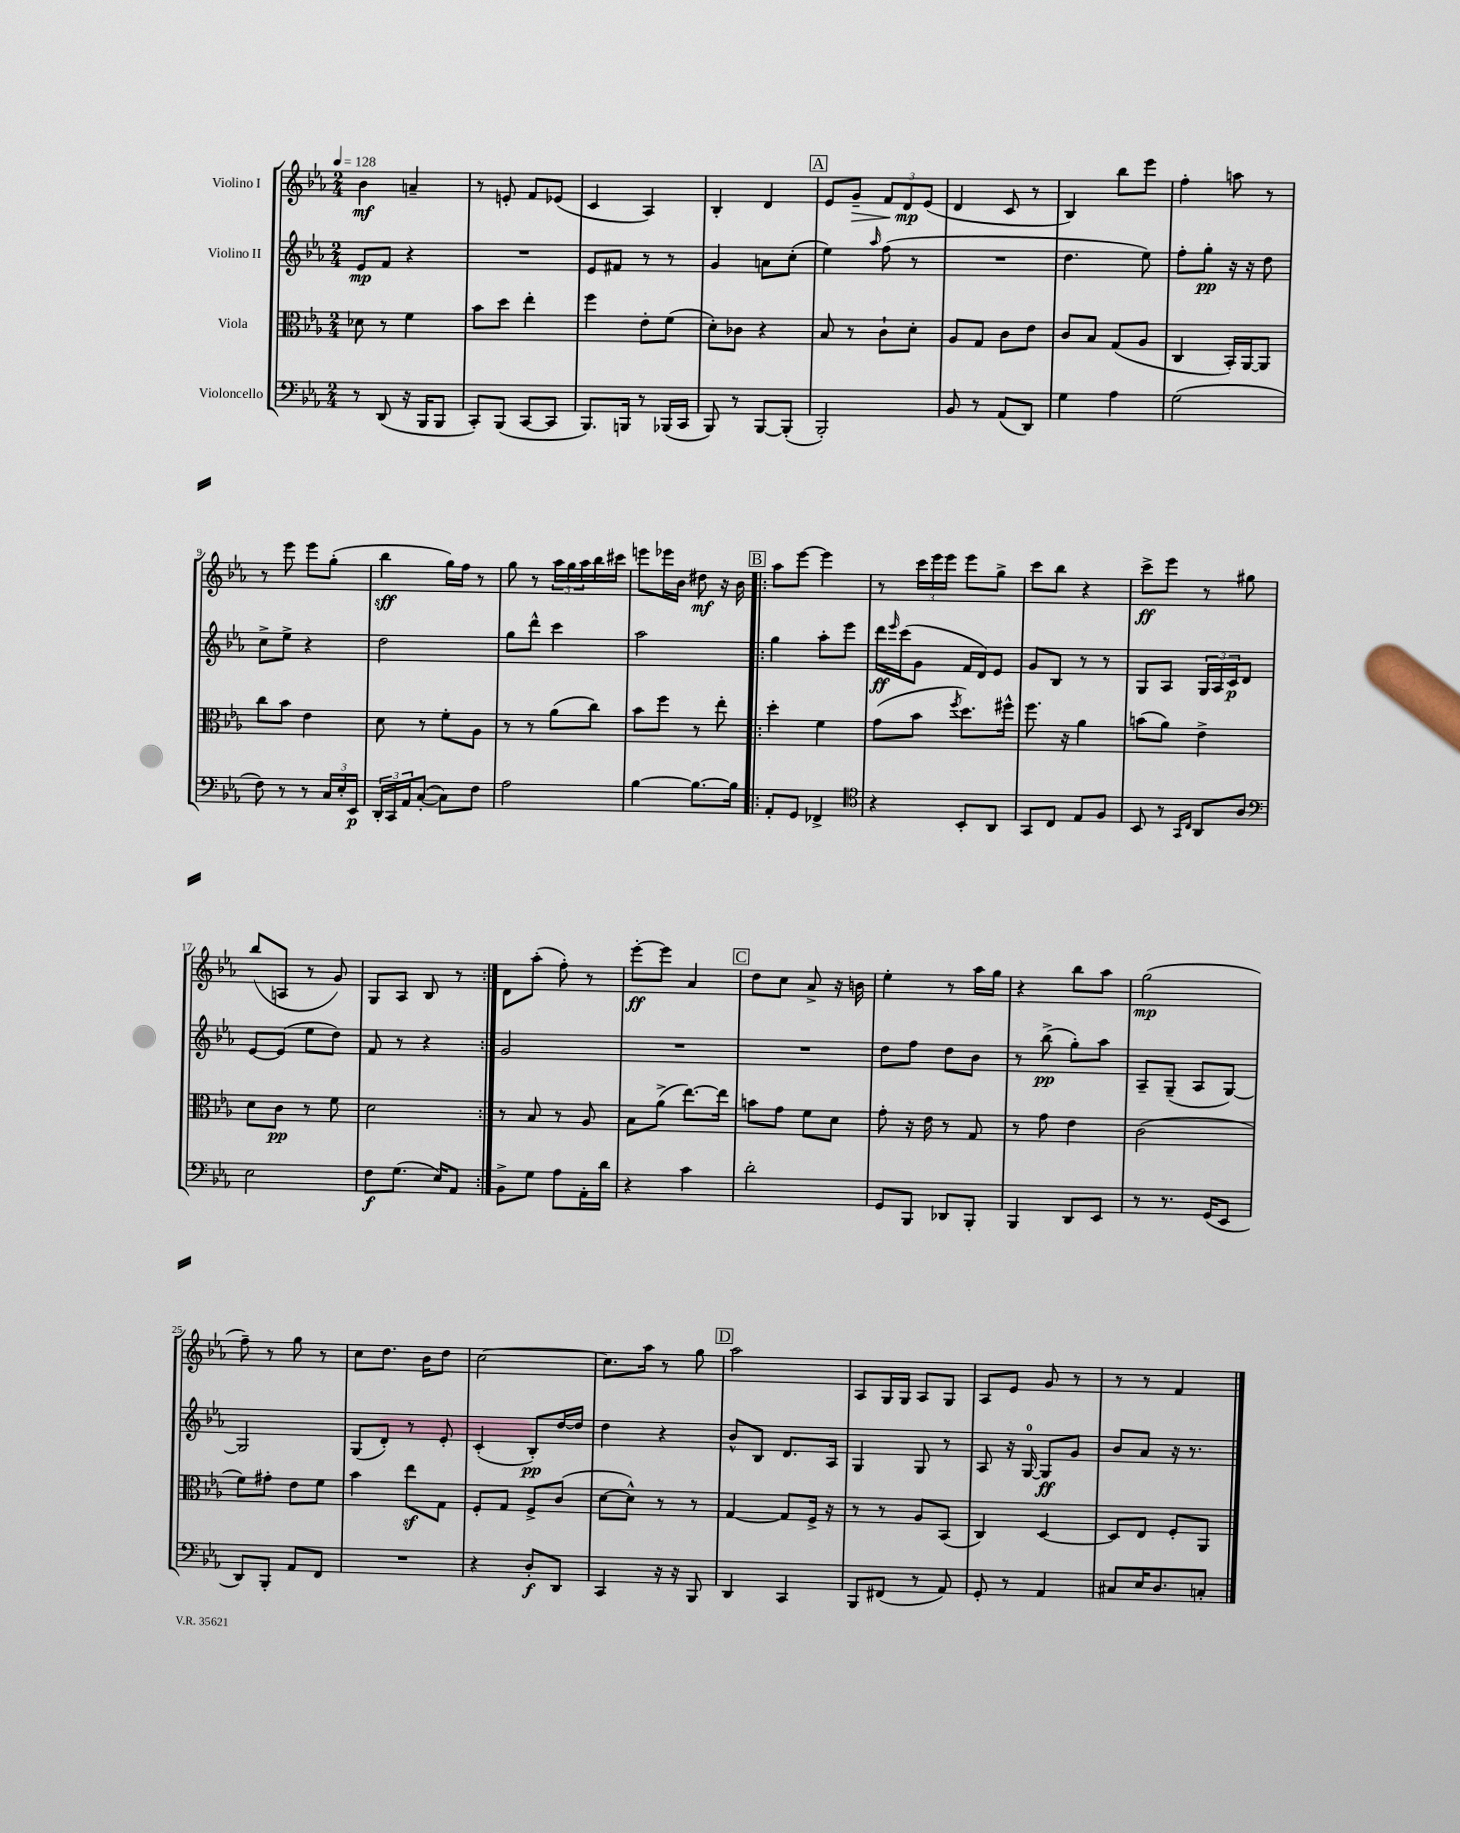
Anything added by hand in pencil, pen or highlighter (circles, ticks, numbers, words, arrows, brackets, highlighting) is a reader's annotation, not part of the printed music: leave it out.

**kern	**dynam	**kern	**dynam	**kern	**dynam	**kern	**dynam
*part4	*part4	*part3	*part3	*part2	*part2	*part1	*part1
*staff4	*staff4	*staff3	*staff3	*staff2	*staff2	*staff1	*staff1
*I"Violoncello	*	*I"Viola	*	*I"Violino II	*	*I"Violino I	*
*clefF4	*	*clefC3	*	*clefG2	*	*clefG2	*
*k[b-e-a-]	*	*k[b-e-a-]	*	*k[b-e-a-]	*	*k[b-e-a-]	*
*M2/4	*	*M2/4	*	*M2/4	*	*M2/4	*
*MM128	*	*MM128	*	*MM128	*	*MM128	*
=1	=1	=1	=1	=1	=1	=1	=1
8r	.	8d-X\	.	8e-/L	mp	4b-\	mf
(8DD/	.	8r	.	8f/J	.	.	.
16r	.	4f\	.	4r	.	4an~/	.
16BBB-/KL	.	.	.	.	.	.	.
8BBB-/J	.	.	.	.	.	.	.
=2	=2	=2	=2	=2	=2	=2	=2
8CC'/L)	.	8b-\L	.	2r	.	8r	.
(8BBB-/J	.	8dd\J	.	.	.	8en'/	.
[8CC/L	.	4ee-'\	.	.	.	8f/L	.
8CC/J]	.	.	.	.	.	(8e-X/J	.
=3	=3	=3	=3	=3	=3	=3	=3
8.BBB-/L)	.	4ff\	.	8e-/L	.	4c/	.
.	.	.	.	8f#X/J	.	.	.
16BBBn/Jk	.	.	.	.	.	.	.
8r	.	8e-'\L	.	8r	.	4A-/)	.
(16BBB-X/LL	.	(8f\J	.	8r	.	.	.
16CC/JJ	.	.	.	.	.	.	.
=4	=4	=4	=4	=4	=4	=4	=4
8BBB-/)	.	8d'\L)	.	4g/	.	4B-'/	.
8r	.	8c-X\J	.	.	.	.	.
[8BBB-/L	.	4r	.	8an\L	.	4d/	.
(8BBB-'/J]	.	.	.	(8cc'\J	.	.	.
!!LO:REH:place=s1:t=A
=5	=5	=5	=5	=5	=5	=5	=5
2BBB-'/)	.	8B-/	.	4ee-\)	.	8e-/L	.
!	!	!	!	!	!	!	!LO:HP:b
.	.	8r	.	.	.	8g~/J	>
.	.	.	.	16qqaa-/	.	.	.
.	.	8c`\L	.	(8ff\	.	12f/L	.
.	.	.	.	.	.	12d/	mp
.	.	8d'\J	.	8r	.	.	.
.	.	.	.	.	.	(12e-/J	]
=6	=6	=6	=6	=6	=6	=6	=6
8BB-/	.	8A-/L	.	2r	.	4d/	.
8r	.	8G/J	.	.	.	.	.
(8AA-/L	.	8c\L	.	.	.	8c/	.
8DD/J)	.	8e-\J	.	.	.	8r	.
=7	=7	=7	=7	=7	=7	=7	=7
4G\	.	8c/L	.	4.dd\	.	4B-/)	.
.	.	8B-/J	.	.	.	.	.
4A-\	.	(8G/L	.	.	.	8bb-\L	.
.	.	8A-/J	.	8ee-\)	.	8eee-\J	.
=8	=8	=8	=8	=8	=8	=8	=8
(2G\	.	4C/	.	8ff'\L	.	4ff'\	.
.	.	.	.	8gg'\J	pp	.	.
.	.	16BB-'/LL)	.	16r	.	8aan\	.
.	.	[16AA-/J	.	16r	.	.	.
.	.	8AA-/J]	.	8dd\	.	8r	.
!!LO:LB:g=z
=9	=9	=9	=9	=9	=9	=9	=9
8F\)	.	8cc\L	.	8cc^\L	.	8r	.
8r	.	8b-\J	.	8ee-^\J	.	8eee-\	.
8r	.	4e-\	.	4r	.	8eee-\L	.
24C/LL	.	.	.	.	.	(8gg'\J	.
24E-'/	.	.	.	.	.	.	.
24EE-/JJ	p	.	.	.	.	.	.
=10	=10	=10	=10	=10	=10	=10	=10
24DD'/LL	.	8d\	.	2dd\	.	4bb-\	sff
24CC/	.	.	.	.	.	.	.
24AA-/J	.	.	.	.	.	.	.
([8C'/J	.	8r	.	.	.	.	.
8C\L])	.	8f'\L	.	.	.	16gg\LL)	.
.	.	.	.	.	.	16ff\JJ	.
8F\J	.	8A-\J	.	.	.	8r	.
=11	=11	=11	=11	=11	=11	=11	=11
2A-\	.	8r	.	8gg\L	.	8gg\	.
.	.	8r	.	8ddd^^\J	.	8r	.
.	.	(8a-\L	.	4ccc\	.	24aa-\LL	.
.	.	.	.	.	.	24gg\	.
.	.	.	.	.	.	24aa-\	.
.	.	8cc\J)	.	.	.	16bb-\	.
.	.	.	.	.	.	16ccc#X\JJ	.
=12	=12	=12	=12	=12	=12	=12	=12
[4B-\	.	8b-\L	.	2aa-\	.	8eeen\L	.
.	.	8ff\J	.	.	.	16eee-X\L	.
.	.	.	.	.	.	16b-\JJ	.
8.B-\L_	.	8r	.	.	.	8dd#X\	mf
.	.	8ee-'\	.	.	.	16r	.
16B-\Jk]	.	.	.	.	.	16b-\	.
!!LO:REH:place=s1:t=B
=13!|:	=13!|:	=13!|:	=13!|:	=13!|:	=13!|:	=13!|:	=13!|:
8AA-'/L	.	4dd'\	.	4gg\	.	8aa-\L	.
8GG/J	.	.	.	.	.	[8eee-\J	.
4FF-X^/	.	4f\	.	8aa-'\L	.	4eee-\]	.
.	.	.	.	8eee-\J	.	.	.
=14	=14	=14	=14	=14	=14	=14	=14
*clefC4	*	*	*	*	*	*	*
4r	.	(8g\L	.	16ddd\LL	ff	8r	.
.	.	.	.	16qqeee-/	.	.	.
.	.	.	.	(16ccc\J	.	.	.
.	.	8b-\J	.	8g\J	.	24ccc\LL	.
.	.	.	.	.	.	24eee-\	.
.	.	.	.	.	.	24eee-\JJ	.
.	.	8qff/	.	.	.	.	.
8BB-'/L	.	8.dd\L)	.	16f/LL	.	8eee-\L	.
.	.	.	.	16d/J)	.	.	.
8AA-/J	.	.	.	8e-/J	.	8gg^\J	.
.	.	16ff#X^^\Jk	.	.	.	.	.
=15	=15	=15	=15	=15	=15	=15	=15
8GG/L	.	8.ff\	.	8g/L	.	8ccc\L	.
8C/J	.	.	.	8B-/J	.	8bb-\J	.
.	.	16r	.	.	.	.	.
8E-/L	.	4a-\	.	8r	.	4r	.
8F/J	.	.	.	8r	.	.	.
=16	=16	=16	=16	=16	=16	=16	=16
8BB-/	.	(8bn\L	.	8G/L	.	8ccc^\L	ff
8r	.	8a-\J)	.	8A-/J	.	8eee-\J	.
16qqGG/LL	.	.	.	.	.	.	.
16qqC/JJ	.	.	.	.	.	.	.
8AA-/L	.	4e-^\	.	24G/LL	.	8r	.
.	.	.	.	24A-/	.	.	.
.	.	.	.	24c/J	p	.	.
8A-/J	.	.	.	8d/J	.	8gg#X\	.
!!LO:LB:g=z
=17	=17	=17	=17	=17	=17	=17	=17
*clefF4	*	*	*	*	*	*	*
2E-\	.	8d\L	.	[8e-/L	.	(8bb-/L	.
.	.	8c\J	pp	(8e-/J]	.	8An/J	.
.	.	8r	.	8ee-\L	.	8r	.
.	.	8f\	.	8dd\J)	.	8g/)	.
=18	=18	=18	=18	=18	=18	=18	=18
8F\L	f	2d\	.	8f/	.	8G/L	.
(8.G\J	.	.	.	8r	.	8A-/J	.
.	.	.	.	4r	.	8B-/	.
16E-/KL)	.	.	.	.	.	.	.
8AA-/J	.	.	.	.	.	8r	.
=19:|!	=19:|!	=19:|!	=19:|!	=19:|!	=19:|!	=19:|!	=19:|!
8BB-^\L	.	8r	.	2g/	.	8d\L	.
8G\J	.	8B-/	.	.	.	(8aa-'\J	.
8A-\L	.	8r	.	.	.	8ff'\)	.
16AA-'\L	.	8A-/	.	.	.	8r	.
16d\JJ	.	.	.	.	.	.	.
=20	=20	=20	=20	=20	=20	=20	=20
4r	.	8B-\L	.	2r	.	[8eee-'\L	ff
.	.	(8a-^\J	.	.	.	8eee-\J]	.
4c\	.	[8.ee-\L)	.	.	.	4a-/	.
.	.	16ee-\Jk]	.	.	.	.	.
!!LO:REH:place=s1:t=C
=21	=21	=21	=21	=21	=21	=21	=21
2d'\	.	8bn\L	.	2r	.	8dd\L	.
.	.	8g\J	.	.	.	8cc\J	.
.	.	8f\L	.	.	.	8a-^/	.
.	.	8d\J	.	.	.	16r	.
.	.	.	.	.	.	16bn\	.
=22	=22	=22	=22	=22	=22	=22	=22
8GG/L	.	8g'\	.	8dd\L	.	4ee-'\	.
8BBB-/J	.	16r	.	8ff\J	.	.	.
.	.	16e-\	.	.	.	.	.
8DD-X/L	.	8r	.	8dd\L	.	8r	.
8BBB-'/J	.	8G/	.	8b-\J	.	16aa-\LL	.
.	.	.	.	.	.	16gg\JJ	.
=23	=23	=23	=23	=23	=23	=23	=23
4BBB-/	.	8r	.	8r	.	4r	.
.	.	8g\	.	(8bb-^\	pp	.	.
8DD/L	.	4e-\	.	8gg'\L)	.	8bb-\L	.
8EE-/J	.	.	.	8aa-\J	.	8aa-\J	.
=24	=24	=24	=24	=24	=24	=24	=24
8r	.	(2c\	.	8A-~/L	.	(2gg\	mp
8.r	.	.	.	(8G~/J	.	.	.
.	.	.	.	8A-/L	.	.	.
(16GG/KL	.	.	.	.	.	.	.
8EE-/J	.	.	.	[8G/J)	.	.	.
!!LO:LB:g=z
=25	=25	=25	=25	=25	=25	=25	=25
8DD/L)	.	8f\L)	.	2G/]	.	8ff~\)	.
8BBB-'/J	.	8g#X'\J	.	.	.	8r	.
8AA-/L	.	8e-\L	.	.	.	8gg\	.
8FF/J	.	8f\J	.	.	.	8r	.
=26	=26	=26	=26	=26	=26	=26	=26
2r	.	4b-\	.	(8G/L	.	8cc\L	.
.	.	.	.	8d'/J)	.	8.dd\J	.
.	.	8ee-z\L	.	8r	.	.	.
.	.	.	.	.	.	16b-\KL	.
.	.	8G\J	.	8e-'/	.	8dd\J	.
=27	=27	=27	=27	=27	=27	=27	=27
4r	.	8F'/L	.	(4c'/	.	[2cc\	.
.	.	8G/J	.	.	.	.	.
8D'/L	f	8F^/L	.	8B-'/L)	pp	.	.
8DD/J	.	(8c/J	.	[16dd/L	.	.	.
.	.	.	.	16dd/JJ]	.	.	.
=28	=28	=28	=28	=28	=28	=28	=28
4CC/	.	[8d\L	.	4dd\	.	8.cc\L]	.
.	.	8d^^\J])	.	.	.	.	.
.	.	.	.	.	.	16aa-\Jk	.
16r	.	8r	.	4r	.	8r	.
16r	.	.	.	.	.	.	.
8BBB-/	.	8r	.	.	.	8gg\	.
!!LO:REH:place=s1:t=D
=29	=29	=29	=29	=29	=29	=29	=29
4DD/	.	[4G/	.	8b-^^/L	.	2aa-\	.
.	.	.	.	8B-/J	.	.	.
4CC/	.	8G/L]	.	8.d/L	.	.	.
.	.	16F^/Jk	.	.	.	.	.
.	.	16r	.	16A-/Jk	.	.	.
=30	=30	=30	=30	=30	=30	=30	=30
8BBB-/L	.	8r	.	4G/	.	8A-/L	.
(8FF#X/J	.	8r	.	.	.	16G/L	.
.	.	.	.	.	.	16G/JJ	.
8r	.	8A-/L	.	8G/	.	8A-/L	.
8AA-/)	.	(8BB-/J	.	8r	.	8G/J	.
=31	=31	=31	=31	=31	=31	=31	=31
8GG'/	.	4C/)	.	8A-/	.	8A-/L	.
8r	.	.	.	16r	.	8e-/J	.
.	.	.	.	[16G/	.	.	.
4AA-/	.	[4D/	.	8G/L]	ff	8g/	.
.	.	.	.	8g/J	.	8r	.
=32	=32	=32	=32	=32	=32	=32	=32
8C#X/L	.	8D/L]	.	8b-/L	.	8r	.
16E-/K	.	8E-/J	.	8a-/J	.	8r	.
8.D/	.	.	.	.	.	.	.
.	.	8F'/L	.	16r	.	4f/	.
.	.	.	.	8.r	.	.	.
8Cn'/J	.	8AA-/J	.	.	.	.	.
==	==	==	==	==	==	==	==
*-	*-	*-	*-	*-	*-	*-	*-
